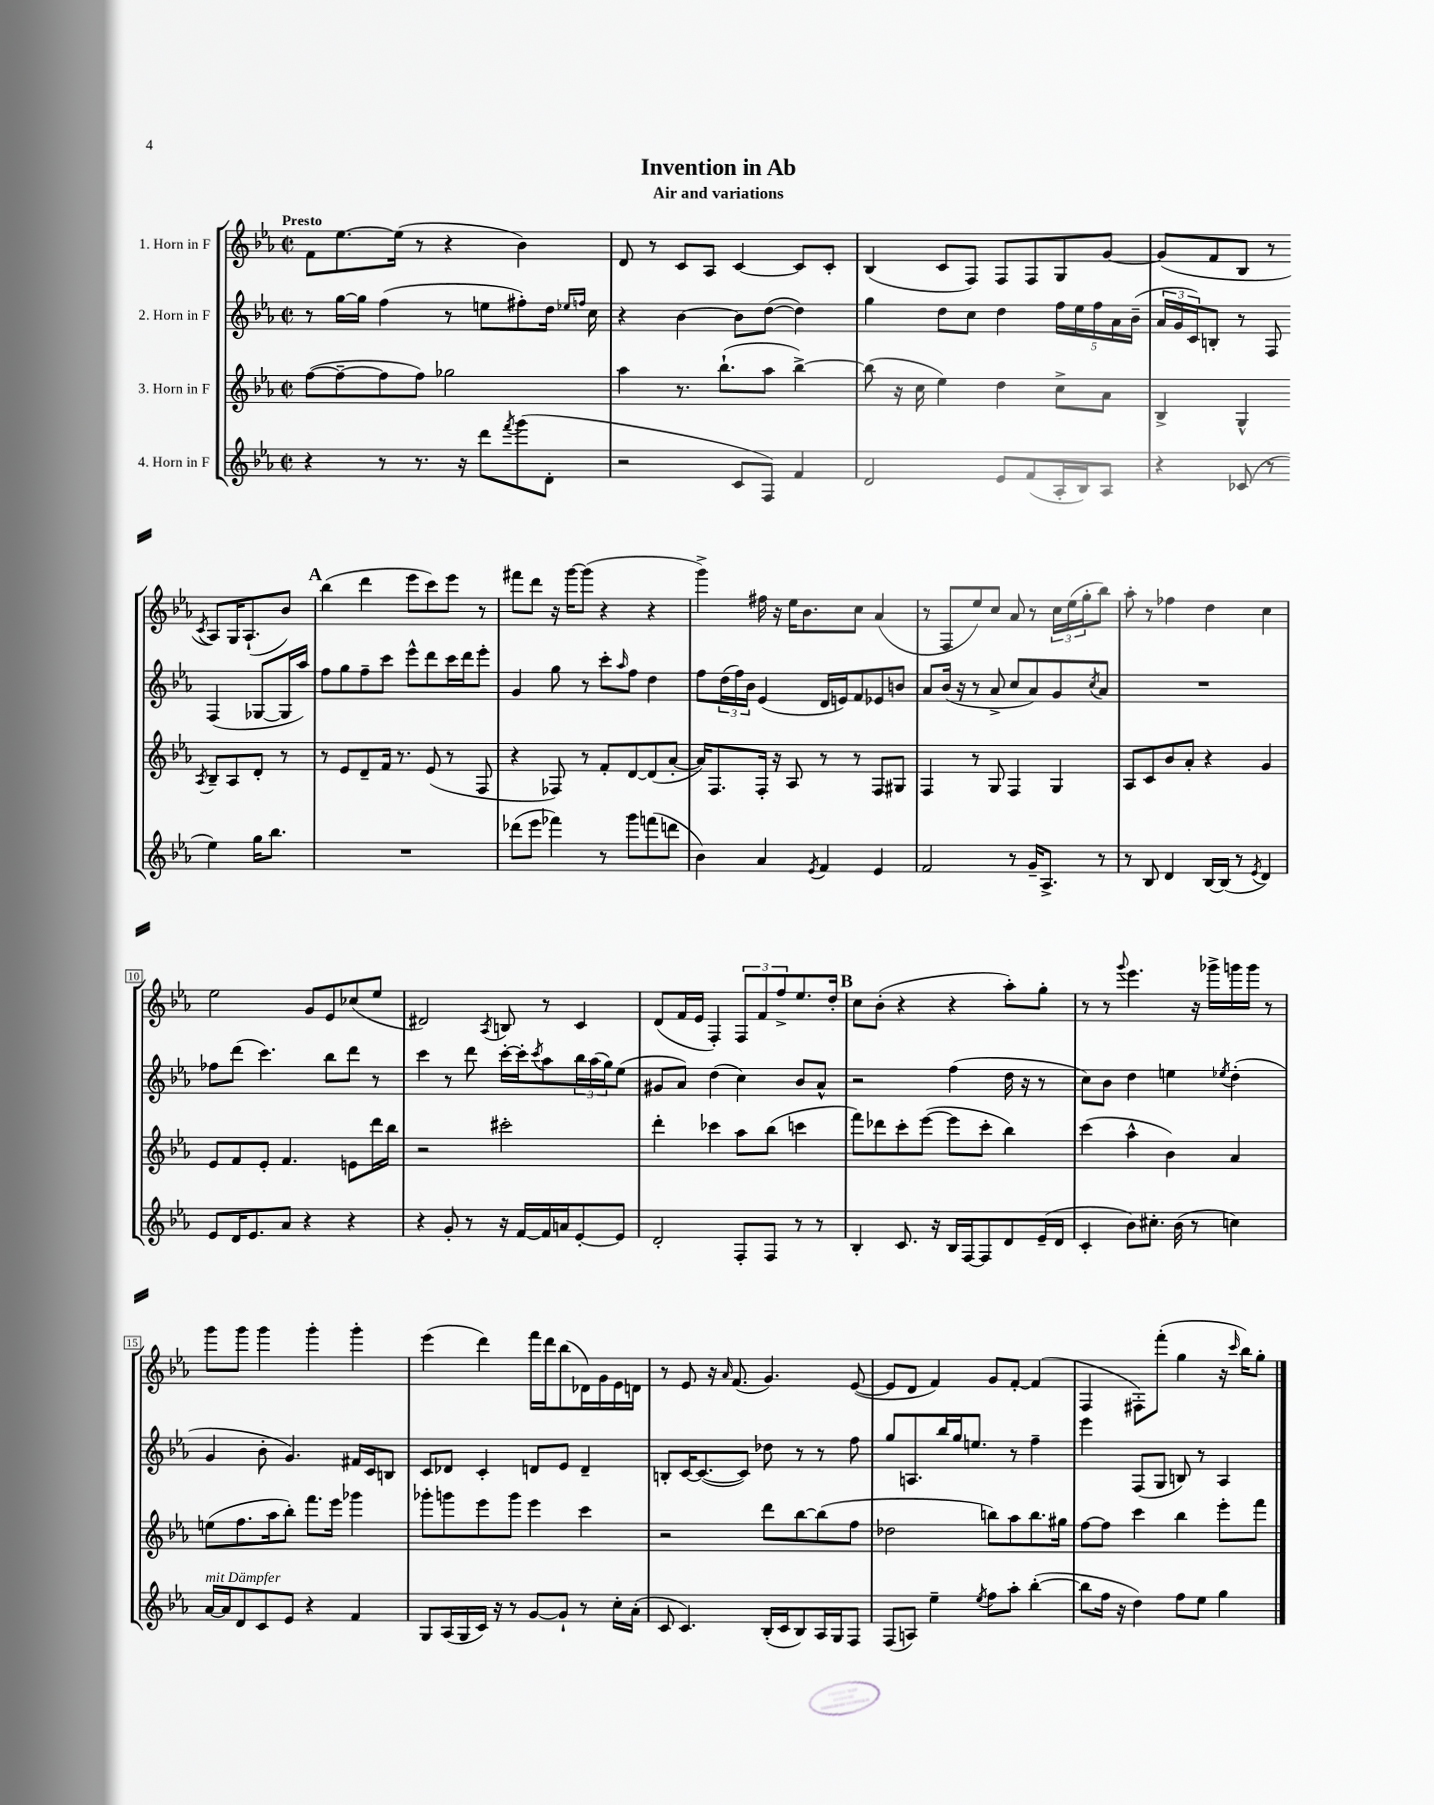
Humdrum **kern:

**kern	**kern	**kern	**kern
*staff4	*staff3	*staff2	*staff1
*clefG2	*clefG2	*clefG2	*clefG2
*k[b-e-a-]	*k[b-e-a-]	*k[b-e-a-]	*k[b-e-a-]
*M2/2	*M2/2	*M2/2	*M2/2
*met(c|)	*met(c|)	*met(c|)	*met(c|)
4r	([8ff\L	8r	8f\L
.	8ff~\_	[16gg\LL	[8.ee-\
.	.	16gg\]JJ	.
8r	8ff\]	(4ff\	.
.	.	.	(16ee-\]Jk
8.r	8ff\J)	.	8r
.	2gg-\	8r	4r
16r	.	.	.
8ddd\L	.	8ee\L	.
8qfff/	.	.	.
(8ggg\	.	8ff#'\)	4b-\)
8d'\J	.	16dd\Jk	.
.	.	16qqee-/LL	.
.	.	16qqff/JJ	.
.	.	16cc\	.
=	=	=	=
2r	4aa-\	4r	8d/
.	.	.	8r
.	8.r	[4b-\	8c/L
.	.	.	8A-/J
.	(8.bb-`\L	.	.
8c/L	.	8b-\]L	[4c/
8F/J)	8aa-\J	([8dd\J	.
4f/	[4bb-^\)	4dd\])	8c/]L
.	.	.	8c'/J
=	=	=	=
2d/	(8bb-\]	4gg\	(4B-/
.	16r	.	.
.	16cc\	.	.
.	4ee-\)	8dd\L	8c/L
.	.	8cc\J	8F/J)
8e-/L	4dd\	4dd\	8F/L
(8f/	.	.	8F/
16A-'/L	8cc^\L	20ff\LL	8G/
.	.	20ee-\	.
16B-/J)	.	.	.
.	.	20ff\	.
8A-/J	8a-\J	.	[8g/J
.	.	20a-\	.
.	.	(20b-~\JJ	.
=	=	=	=
4r	4B-^/	24a-/LL	(8g/]L
.	.	24g/	.
.	.	24c/J)	.
.	.	8B'/J	8f/
(8c-/	4G^^/	8r	8B-/J
8r	.	8F/	8r
.	8qA-/	.	8qc/
4ee-\)	8B-~/L	(4F/	8A-/L)
.	8A-/	.	16G/K
.	.	.	(8.A-`/
16gg\LK	8d'/J	[8G-/L	.
8.bb-\J	.	.	.
.	8r	16G-/]L	8b-/J)
.	.	16aa-/JJ)	.
=	=	=	=
1r	8r	8ff\L	(4bb-\
.	8e-/L	8gg\	.
.	8d~/	8ff~\	4ddd\
.	16f/Jk	8ccc\J	.
.	8.r	.	.
.	.	8eee-^^\L	8eee-\L
.	(8e-/	8ddd\	8ccc\)
.	8r	16ccc\L	8eee-\J
.	.	16ddd\J	.
.	8F/	8eee-'\J	8r
=	=	=	=
(8ddd-\L	4r	4g/	8fff#\L
8eee-\J	.	.	8ddd\J
4fff-\)	8F-/)	8gg\	16r
.	.	.	[16ggg\LK
.	8r	8r	(8ggg\]J
8r	8f'/L	8ccc'\L	4r
.	.	16qqaa-/	.
8ggg\L	[8d/	8ff\J	.
(8fff\	(8d/]	4dd\	4r
8ddd\J	[8a-'/J	.	.
=	=	=	=
4b-\)	16a-/]LK)	8ff\L	4ggg^\)
.	8.F/	.	.
.	.	(24dd\L	.
.	.	24ff\)	.
.	.	24b-\JJ	.
4a-/	16F'/Jk	(4e-/	16ff#\
.	16r	.	16r
.	8A-/	.	16ee-\LK
.	.	.	8.b-\
8qe-/	.	.	.
4f/	8r	16d/LL	.
.	.	16e/J)	.
.	8r	8f/	8cc\J
4e-/	8F/L	8e-/	(4a-/
.	8G#/J	8b/J	.
=	=	=	=
2f/	4F/	8a-/L	8r
.	.	(16b-/Jk	8F/L
.	.	16r	.
.	8r	8r	8ee-/)
.	8G/	8a-^/	8cc/J
8r	4F/	8cc/L	8a-/
16g~/LK	.	8a-/)	8r
8.A-^/J	.	.	.
.	4G/	8g/	24cc\LL
.	.	.	(24ee-\
.	.	.	24gg'\J
.	.	8qcc/	.
8r	.	8a-/J	8bb-\J)
=	=	=	=
8r	8A-/L	1r	8aa-'\
8B-/	8c/	.	8r
4d/	8b-/	.	4ff-\
.	8a-'/J	.	.
[16B-/LL	4r	.	4dd\
(16B-/]JJ	.	.	.
8r	.	.	.
8qe-/	.	.	.
4d/)	4g/	.	4cc\
=	=	=	=
8e-/L	8e-/L	8ff-\L	2ee-\
16d/K	8f/	(8ddd\J	.
8.e-/	.	.	.
.	8e-'/J	4.ccc\)	.
8a-/J	4.f/	.	.
4r	.	.	8g/L
.	.	8bb-\L	8e-/
4r	8e\L	8ddd\J	(8cc-/
.	16ddd\L	8r	8ee-/J
.	16bb-\JJ	.	.
=	=	=	=
4r	2r	4ccc\	2d#/)
8g'/	.	8r	.
8r	.	8ddd\	.
.	.	.	8qA-/
16r	2ccc#'\	[16ccc'\LL	8B/
[16f/LL	.	16ccc'\]J	.
.	.	8qccc/	.
16f/]	.	8aa-\	8r
16a/J	.	.	.
[8e-'/	.	24bb-\L	4c/
.	.	(24aa-\	.
.	.	24gg\J)	.
8e-/]J	.	(8ee-\J	.
=	=	=	=
2d'/	4ddd'\	8g#/L	(8d/L
.	.	8a-/J)	16f/L
.	.	.	16e-/JJ
.	4ccc-\	(4dd\	4F'/)
8F'/L	8aa-\L	4cc\)	12F/L
.	.	.	12f/
8F/J	(8bb-\J	.	.
.	.	.	12ff^/
8r	4ccc\	8b-/L	8.ee-/
8r	.	8a-^^/J	.
.	.	.	16dd'/Jk
=	=	=	=
4B-'/	8fff\L)	2r	8cc\L
.	8ddd-\	.	(8b-'\J
8.c/	8ccc'\	.	4r
.	([8eee-\J	.	.
16r	.	.	.
16B-/LL	8eee-\]L	(4ff\	4r
[16F/J	.	.	.
8F/]	8ccc'\J	.	.
8d/	4bb-\)	16dd\	8aa-'\L)
.	.	16r	.
(16e-~/L	.	8r	8gg'\J
16d/JJ	.	.	.
=	=	=	=
4c'/	(4ccc\	8cc\L)	8r
.	.	8b-\J	8r
.	.	.	8qqggg/
8b-\L)	4aa-^^\	4dd\	4.eee-\
8.cc#'\J	.	.	.
.	4b-\)	4ee\	.
(16b-\	.	.	.
8r	.	.	16r
.	.	.	16ggg-^\LL
.	.	8qee-/	.
4cc\)	4a-/	(4dd'\	16ggg\
.	.	.	16ggg\JJ
.	.	.	8r
=	=	=	=
[16a-/LL	(8ee\L	4g/	8ggg\L
16a-/]J	.	.	.
8d/	8.ff\	.	8ggg\J
8c/	.	8b-'\	4ggg\
.	16aa-\k	.	.
8e-/J	8bb-'\J)	4.g/)	.
4r	8.fff\L	.	4ggg'\
.	16eee-\Jk	.	.
4f/	4ggg-\	16f#/LL	4ggg'\
.	.	16c/J	.
.	.	8B/J	.
=	=	=	=
8G/L	8ggg-'\L	8c/L	(4eee-\
(16A-/L	8ggg\	8d-/J	.
16G/	.	.	.
16c/JJ)	8eee-\	4c'/	4ddd\)
16r	.	.	.
8r	8ggg\J	.	.
[8g/L	4eee-\	8d/L	16fff\LL
.	.	.	16ddd\J
8g`/]J	.	8e-/J	(8bb-\
8r	4ccc\	4d~/	16d-\L)
.	.	.	16g\
16cc'\LL	.	.	16e-\
(16a-'\JJ	.	.	16d\JJ
=	=	=	=
8c/	2r	8B'/L	8r
4.c/)	.	[16c/K	8e-/
.	.	(8.c/_	.
.	.	.	16r
.	.	.	16qqa-/
.	.	.	(8.f/
.	.	8c/]J)	.
(16B-'/LL	8ddd\L	8dd-\	4.g/)
16c/J	.	.	.
8B-/)	[8bb-\	8r	.
16A-/L	(8bb-\]	8r	.
16G/J	.	.	.
8F/J	8ff\J	8ff\	([8e-/
=	=	=	=
(8F/L	2dd-\	8gg/L	8e-/]L
8A/J)	.	8.A/	8d/J
4ee-~\	.	.	4f/)
.	.	16bb-/L	.
.	.	16gg/J	.
.	.	8.ee/J	.
8qee-/	.	.	.
8ff\L	8bb\L)	.	8g/L
8aa-'\J	8aa-\	8r	[8f'/J
([4bb-'\	8.bb\	4ff~\	(4f/]
.	16gg#\Jk	.	.
=	=	=	=
8bb-\]L	[8ff\L	4eee-\	4F/
16ff\Jk	8ff\]J	.	.
16r	.	.	.
4dd\)	4ccc\	(8F/L	8F#'\L)
.	.	8G/J	(8fff'\J
8ff\L	4bb-\	8B/)	4gg\
8ee-\J	.	8r	.
4gg\	8eee-'\L	4A-/	16r
.	.	.	16qqccc/
.	.	.	16bb-\LK)
.	8fff\J	.	8gg'\J
==	==	==	==
*-	*-	*-	*-
